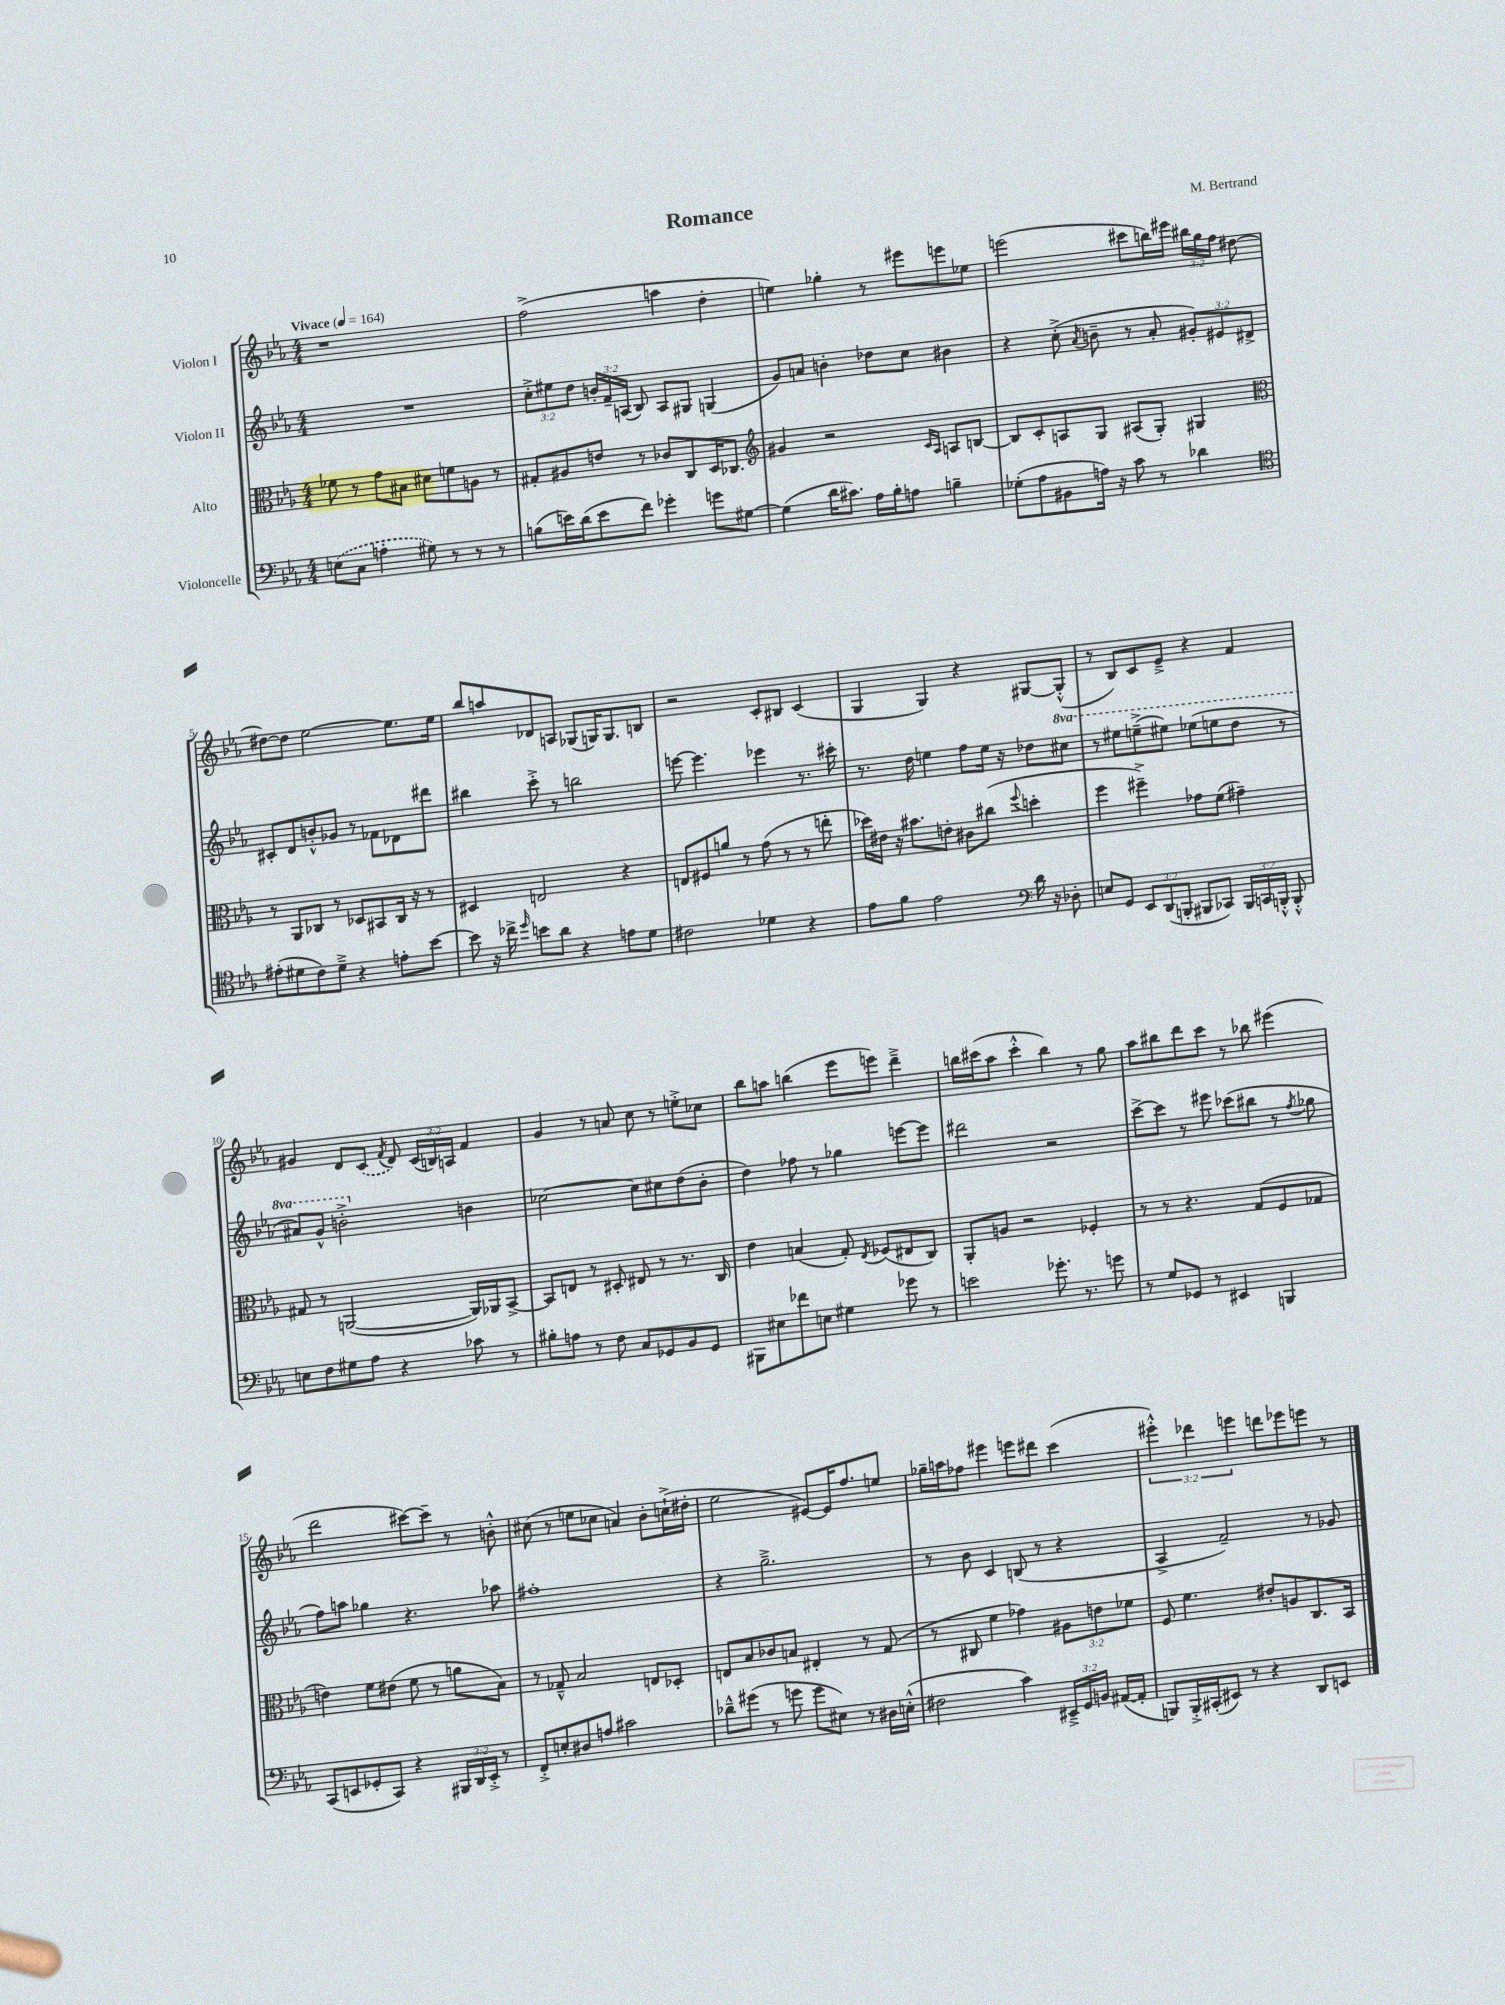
\header { title = "Romance" composer = "M. Bertrand" }
<<
\new StaffGroup <<
\new Staff = "s0" \with { instrumentName = "Violon I" } {
    \clef treble \key ees \major \numericTimeSignature \time 4/4 \override Staff.TupletNumber.text = #tuplet-number::calc-fraction-text \tempo "Vivace" 4 = 164
    \autoBeamOff r1 |
    f''2->( a''4 d''4-. |
    e''4) ges''4-. r8 eis'''8[ e'''8 ees''8] |
    e'''2( cis'''8[ b''16) eis'''16] \tuplet 3/2 { bis''16[ g''16 f''16] } dis''8~ |
    dis''8[~ dis''8] ees''2~ ees''8.[ ees''16] |
    bes''8[ a''8 des'8 a8] ges8[( g16) g8. b8] |
    r2 c'8[-. bis8] c'4( |
    g4 g4) r4 gis8[~ gis8]-.-^( |
    r8 bes8[) c'8 ees'8]---> r4 f'4 |
    gis'4 d'8[ \once \slurDashed c'8]( \acciaccatura { f'8 } d'8) \tuplet 3/2 { c'16[( b16) a16] } f'4 |
    g'4 r8 a'8 c''8 r8 e''8[-.-> ces''8] |
    bes''8[ a''8] b''4( ees'''8[ e'''8]) d'''4---> |
    b''16[ cis'''16( aes''8] cis'''4-.-^ b''4) r8 g''8 |
    aes''8[ bis''8 d'''8 c'''8] r8 bes''8 eis'''4( |
    d'''2 cis'''8[~) cis'''8]-- r8 b'8-.-^ |
    cis''8( r8 e''8[ ces''8] a'4) bes'8[-. c''16-!->( dis''16]-. |
    ees''2 eis'8[~) eis'16 f''8. e''8] |
    ges''16[-- a''16 fes''8] eis'''4 e'''8[ dis'''8] c'''4( |
    \tuplet 3/2 { eis'''4-.-^) des'''4 e'''4 } d'''8[ ees'''8 e'''8] r8 \bar "|." |
}
\new Staff = "s1" \with { instrumentName = "Violon II" } {
    \clef treble \key ees \major \numericTimeSignature \time 4/4 \override Staff.TupletNumber.text = #tuplet-number::calc-fraction-text \set Staff.ottavationMarkups = #ottavation-simple-ordinals
    \autoBeamOff R1 |
    \tuplet 3/2 { c''8[-.-> eis''8 d''8] } \tuplet 3/2 { b'16[-. f'16-- a16]( } bes8) a8[ gis8] g4( |
    g'8[) a'8] b'4-. des''8[ c''8] bis'4 |
    r4 c''8-.->( \acciaccatura { aes'8 } b'8-- r8 aes'8-. \tuplet 3/2 { gis'8[-.) eis'8 dis'8]-> } |
    cis'8[-. d'8 b'8-.-^ ges'8] r8 fes'8[ des'8 dis'''8] |
    bis''4 c'''8-.-> r8 b''2 |
    e'''8~ e'''4. ees'''4 r8. cis'''16-. |
    r8. d''16 e''4 f''8[ e''16] r16 des''8[ \ottava #1 cis'''8] |
    r8 eis'''8[ e'''8--->( eis'''8]) ees'''8[( e'''8 d'''8] r8 |
    ais''8[) g''8]-^ b''2-.-> \ottava #0 b'4 |
    ces''2~ ces''8[ cis''8 d''8( bes'8]-. |
    d''4) fes''8 r8 ges''4 e'''8[~ e'''8] |
    dis'''2 r2 |
    c'''8[~-> c'''8] r8 eis'''8 ces'''8[( bis''8] r8 \acciaccatura { f''8 } ges''8 |
    f''8[) a''8] ges''4 r4. aes''8 |
    fis''1-. |
    r4 g''2.---> |
    r8 bes'8 c'4 b8( r8 r4 |
    aes4-> f'2--) r8 ges'8 \bar "|." |
}
\new Staff = "s2" \with { instrumentName = "Alto" } {
    \clef alto \key ees \major \numericTimeSignature \time 4/4 \override Staff.TupletNumber.text = #tuplet-number::calc-fraction-text
    \autoBeamOff fes'8 r8 g'8[ bis8] dis'8[ f'8 a8] r8 |
    gis8[-. ais8 e'8] r8 ces'8[ c8 d16 ces8.] |
    \clef treble gis'4 r2 \grace { c'16[ aes16] } a8[ b8]~ |
    b8[ c'8-. a8 g8] ais8[( g8]-.) gis4 |
    \clef alto r8 aes,8[ ces8] r8 des8[ bis,8 ces16] r16 r8 |
    dis4 e2 r4 |
    e8[ fis8 a'8] r8 g'8( r8 r8 e''8-. |
    des''16[) eis'16] r16 bis'8.[ e'8]-. cis'8[ cis''8]( \appoggiatura { f''8 } d''4-. |
    f''4 fis''4--->) ges'8[ f'8]( gis'4--) |
    gis8 r8 a,2~( a,16[) aes,16 bes,8]~-> |
    bes,8[ e8] r8 dis8-. eis8 r8 r8. c16 |
    ees'4 b4( g8-.) \acciaccatura { ees8 } fes8[( eis8 c8]) |
    aes,8[-. a8] r2 fes4-. |
    r8 r8 r4. g8[( f8 ges8] |
    e'4) f'8[ eis'8]( f'8 r8 a'8[ bes8]) |
    r8 ges8---^ bes2 e8[ des8]-. |
    e8[ bes8 ces'8 b8] eis4-. r8 g8( |
    r8 cis8 f'4 ges'4) \tuplet 3/2 { ais8[ e'8 fes'8] } |
    f8 f'4. eis'8[-. a8 c8. bes,16] \bar "|." |
}
\new Staff = "s3" \with { instrumentName = "Violoncelle" } {
    \clef bass \key ees \major \numericTimeSignature \time 4/4 \override Staff.TupletNumber.text = #tuplet-number::calc-fraction-text
    \autoBeamOff \once \slurDashed e8[( c8] a4-. gis8) r8 r8 r8 |
    b8[( e'16) d'16( e'8 f'8]) ges'4-. g'8[ gis8]~ |
    gis4( d'16[ cis'8.]) aes16[ bes16-. a8] b4-- |
    ges8[-.( aes8 bis,8 a16]) r16 c'8 r8 des'4 |
    \clef tenor eis'8[-.( dis'8 c'8) dis'8]---> r4 e'8[-. bes'8]~ |
    bes'8 r16 ces''16-> \grace { d''16 } b'8[ aes'8] r4 e'8[ d'8] |
    cis'2 des'4 r4 |
    ees'8[ f'8] ees'2 \clef bass d'16 r16 des8-. |
    e8[ g,8] \tuplet 3/2 { ees,8[ d,8( b,,8]-. } bis,,8[ ces,8]) \tuplet 3/2 { bis,,16[ c,16 b,,16]-.-^ } b,,8-.-^ |
    e8[ f8 gis8 aes8] r4 ces'8 r8 |
    bis8[-. a8] r8 f8 c8[ ges,8 bes,8 ges,8] |
    bis,,8[ eis8 fes'8 e8] gis4 ges'8 r8 |
    e'2 ges'8.-. r8. g'8 |
    r8 g8[ ges,8] r8 eis,4 b,,4 |
    c,8[( e,8 ges,8-. c,8]) r4 \tuplet 3/2 { bis,,16[ d,16 e,16]-.-> } r8 |
    f,8[-.-> e8-. dis8 a8] cis'2 |
    des'8[---^ gis'8]( r8 g'8 g'8[ eis8]) r8 dis16[ e16]-.-^( |
    fis2 c'4) \tuplet 3/2 { eis,16[---> g,16 b,16] } ais,16[~( ais,16]-. |
    b,,8[) b,,16-.-> cis,16-.( eis,8]) r8 r4 d,8[ e,8] \bar "|." |
}
>>
>>
